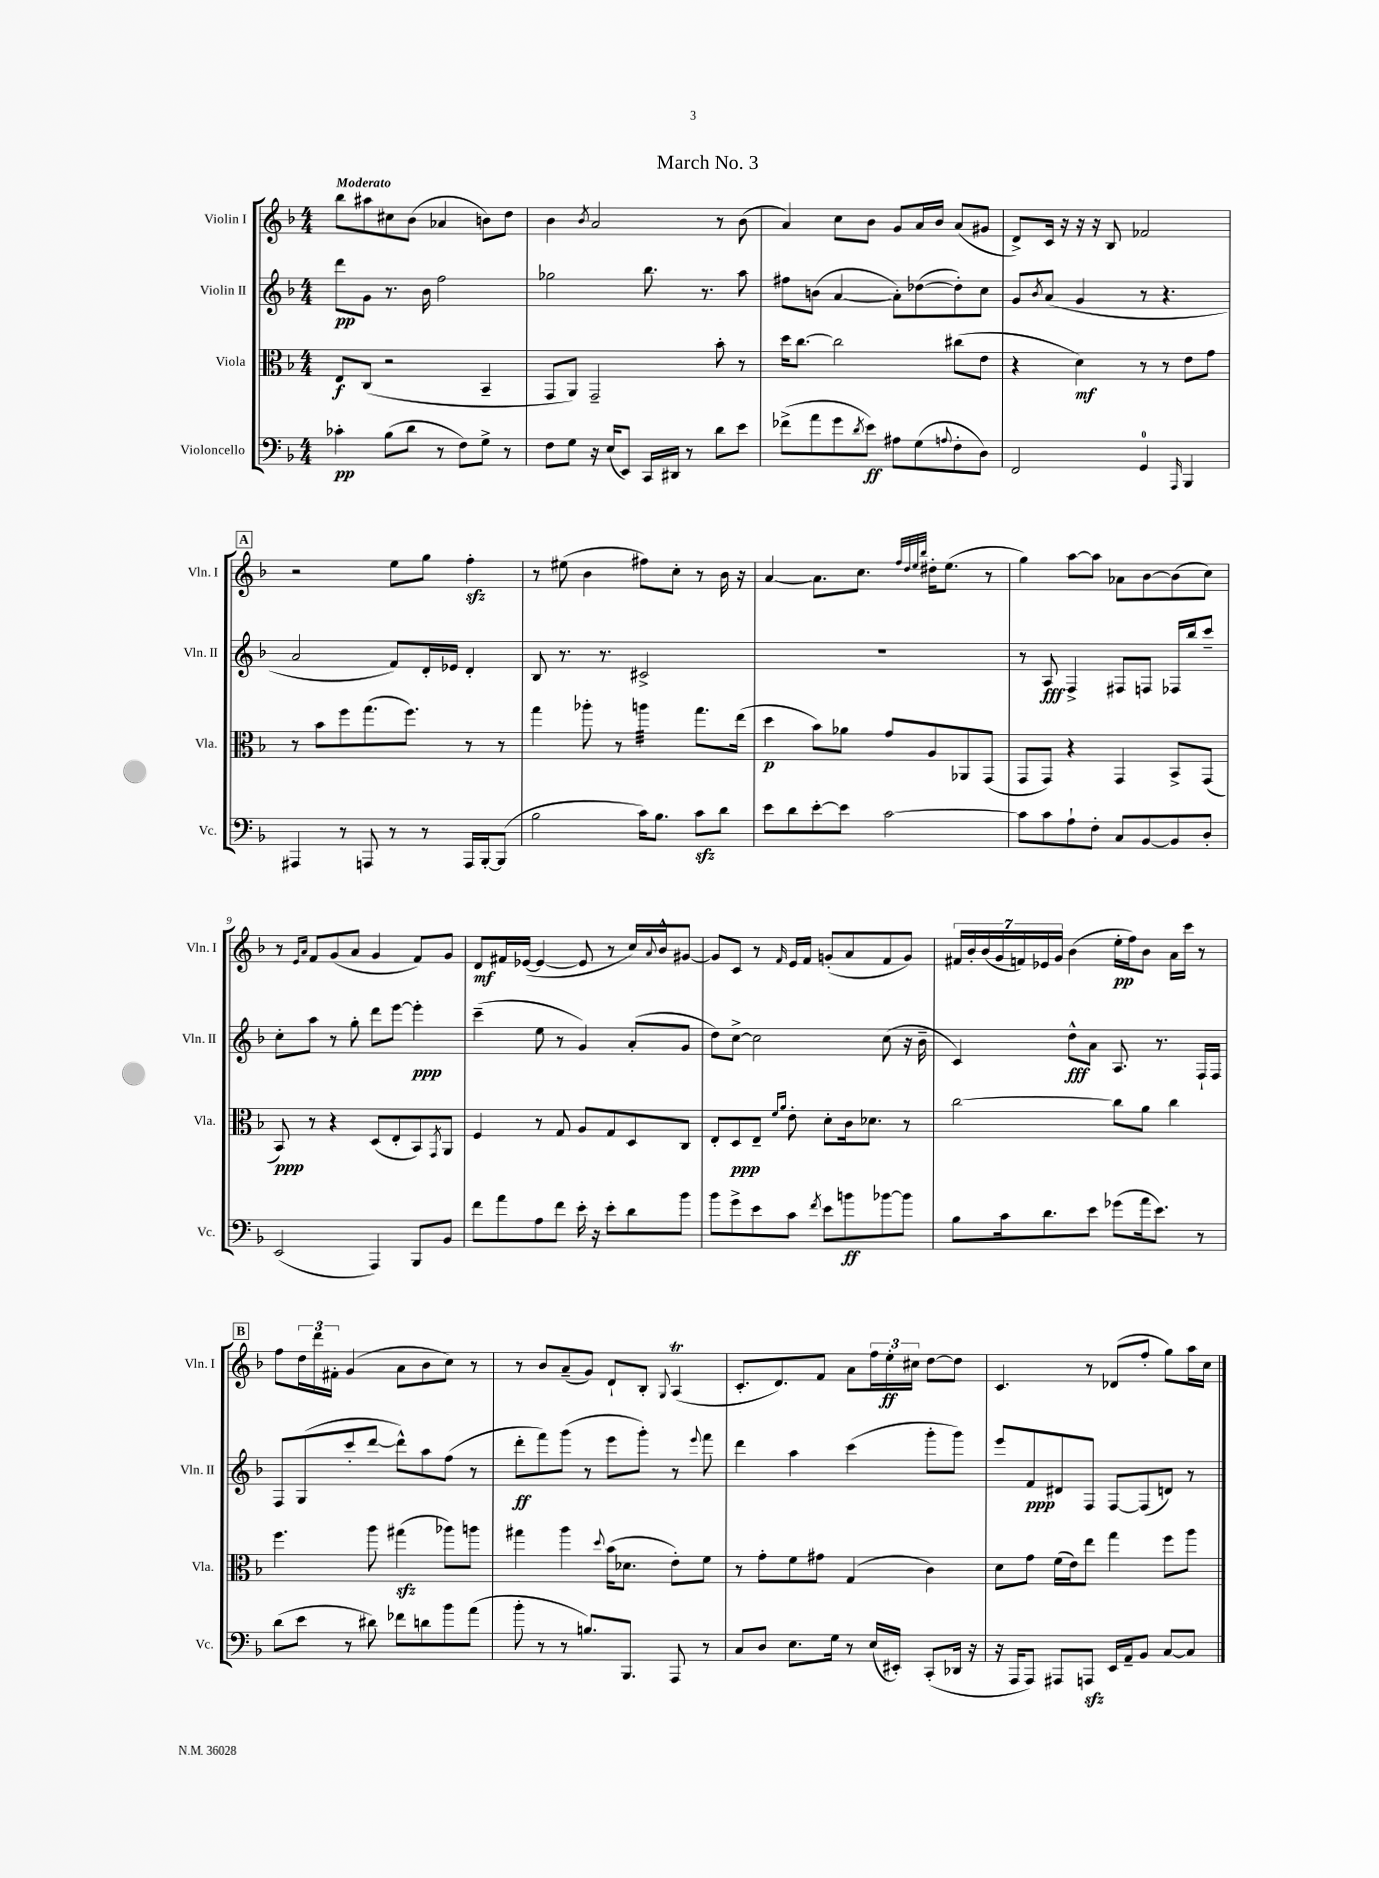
\header { title = "March No. 3" }
<<
\new StaffGroup <<
\new Staff = "s0" \with { instrumentName = "Violin I" shortInstrumentName = "Vln. I" } {
    \clef treble \key f \major \numericTimeSignature \time 4/4 \tempo "Moderato"
    bes''8 ais''8 cis''8 bes'8( aes'4 b'8) d''8 |
    bes'4 \acciaccatura { bes'8 } a'2 r8 bes'8( |
    a'4) c''8 bes'8 g'8 a'16 bes'16 a'8( gis'8 |
    d'8->) c'16 r16 r16 r16 bes8 fes'2 |
    \mark \markup { \box "A" } r2 e''8 g''8 f''4-.\sfz |
    r8 eis''8( bes'4 fis''8) c''8-. r8 bes'16 r16 |
    a'4~ a'8. c''8. \grace { f''32 d''32 e''32 bes''32 } dis''16-. e''8.( r8 |
    g''4) a''8~ a''8 aes'8 bes'8~ bes'8( c''8) |
    r8 \grace { e'16 a'16 } f'8 g'8( a'8 g'4 f'8) g'8 |
    d'8\mf fis'16 ees'16~( ees'4~ ees'8 r8 c''16) \appoggiatura { a'8 } bes'16-^ gis'8~ |
    gis'8 c'8 r8 \grace { f'16 } e'16 f'16 g'8-.( a'8 f'8 g'8) |
    \tuplet 7/4 { fis'16 bes'16-. bes'16( g'16 f'16) ees'16 g'16 } bes'4( e''16-.\pp f''16) bes'8 a'16 c'''16 r8 |
    \mark \markup { \box "B" } f''8 \tuplet 3/2 { d''16 d'''16 fis'16-. } g'4( a'8 bes'8 c''8) r8 |
    r8 bes'8 a'8--( g'8) d'8-! bes8-. \appoggiatura { g8 } a4\trill( |
    c'8.-. d'8.) f'8 a'8 \tuplet 3/2 { f''16 e''16-.\ff cis''16 } d''8~ d''8 |
    c'4. r8 des'8( f''8-. g''8) a''16 c''16 \bar "|." |
}
\new Staff = "s1" \with { instrumentName = "Violin II" shortInstrumentName = "Vln. II" } {
    \clef treble \key f \major \numericTimeSignature \time 4/4
    d'''8\pp g'8 r8. bes'16 f''2 |
    ges''2 bes''8. r8. a''8 |
    fis''8 b'8( a'4~ a'8-.) des''8~( des''8-.) c''8 |
    g'8 \acciaccatura { bes'8 } a'8( g'4 r8 r4. |
    \mark \markup { \box "A" } a'2 f'8) d'16-. ees'16 d'4-. |
    bes8 r8. r8. cis'2-> |
    R1 |
    r8 a8\fff f4-> fis8 f8 fes16 bes''16 c'''8-- |
    c''8-. a''8 r8 g''8-. d'''8 e'''8~ e'''4-.\ppp |
    c'''4--( e''8 r8 g'4) a'8-.( g'8 |
    d''8) c''8~-> c''2 c''8( r16 bes'16-- |
    c'4) d''8-^\fff a'8 a8. r8. f16-! f16 |
    \mark \markup { \box "B" } f8 g8( c'''8-. d'''8~ d'''8-^) a''8 f''8( r8 |
    d'''8-.\ff f'''8) g'''8( r8 e'''8 g'''8-.) r8 \appoggiatura { e'''8 } f'''8 |
    d'''4 a''4 c'''4( g'''8-. g'''8) |
    e'''8 f'8\ppp dis'8 f8 f8~ f8( d'8) r8 \bar "|." |
}
\new Staff = "s2" \with { instrumentName = "Viola" shortInstrumentName = "Vla." } {
    \clef alto \key f \major \numericTimeSignature \time 4/4
    e8\f c8( r2 bes,4-- |
    g,8 a,8) g,2-- bes'8-. r8 |
    d''16 c''8.~ c''2 cis''8( e'8 |
    r4 d'4\mf) r8 r8 e'8 g'8 |
    \mark \markup { \box "A" } r8 bes'8 f''8 g''8.( f''8.) r8 r8 |
    g''4 aes''8-. r8 a''4:32 g''8. e''16( |
    d''4\p bes'8) aes'8 g'8 a8 aes,8 g,8( |
    g,8 g,8) r4 g,4 bes,8-> g,8( |
    bes,8\ppp) r8 r4 d8( e8-. bes,8) \acciaccatura { g,8 } a,8 |
    f4 r8 g8 a8 g8 d8 c8 |
    e8-. d8\ppp e8-- \grace { f'16 a'16 } e'8-. d'8-. c'16 des'8. r8 |
    c''2~ c''8 a'8 c''4 |
    \mark \markup { \box "B" } f''4. a''8 gis''4\sfz( aes''8) a''8 |
    gis''4 a''4 \appoggiatura { d''8 } bes'16( des'8. e'8-.) f'8 |
    r8 g'8-. f'8 gis'8 g4( c'4) |
    d'8 g'8 f'16( e'16) e''8 g''4 f''8 a''8 \bar "|." |
}
\new Staff = "s3" \with { instrumentName = "Violoncello" shortInstrumentName = "Vc." } {
    \clef bass \key f \major \numericTimeSignature \time 4/4
    ces'4-.\pp bes8( d'8 r8 f8) g8-> r8 |
    f8 g8 r16 e16( e,8) c,16 dis,16 r8 d'8 e'8 |
    fes'8->( a'8 g'8 \acciaccatura { d'8 } e'8\ff) ais8 g8( \appoggiatura { a8 } f8-. d8) |
    f,2 g,4-0 \grace { a,,16 } bes,,4 |
    \mark \markup { \box "A" } ais,,4 r8 a,,8 r8 r8 a,,16 bes,,16~-. bes,,8( |
    bes2 c'16) bes8. c'8\sfz d'8 |
    e'8 d'8 e'8~-. e'8 c'2~ |
    c'8 c'8 a8-! f8-. c8 bes,8~ bes,8 d8-. |
    e,2( a,,4) bes,,8 bes,8 |
    f'8 a'8 a8 f'8 e'16-. r16 e'8-. d'8 bes'8 |
    bes'8 g'8-> e'8 c'8 \acciaccatura { f'8 } e'8 b'8\ff bes'8~ bes'8 |
    bes8 c'16 d'8. e'8 ges'8( a'16 e'8.) r8 |
    \mark \markup { \box "B" } d'8( e'8 r8 dis'8) fes'8 d'8 bes'8 a'8( |
    bes'8-. r8 r8 b8.) bes,,8. a,,8 r8 |
    c8 d8 e8. g16 r8 e16( eis,16-.) c,8-.( des,16 r16 |
    r16 a,,16 a,,8) ais,,8 a,,8\sfz e,16 a,16-- bes,8 c8~ c8 \bar "|." |
}
>>
>>
